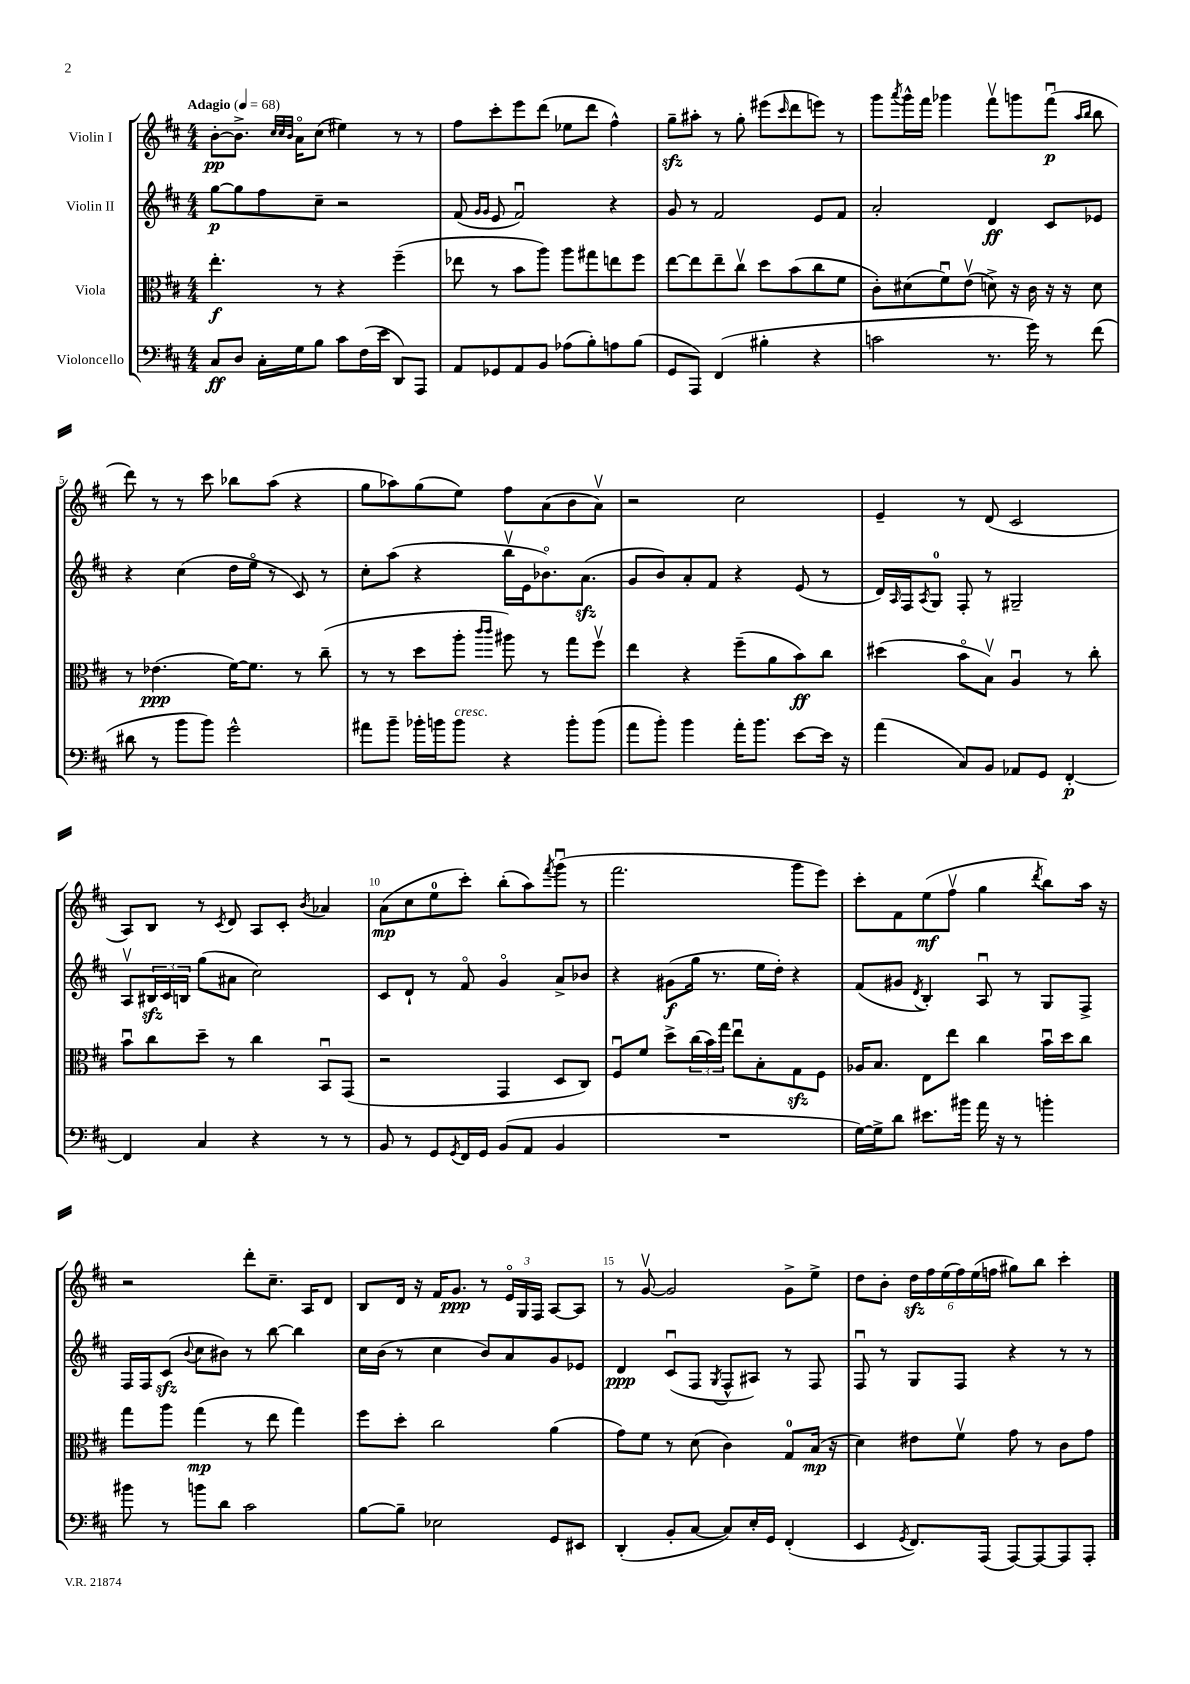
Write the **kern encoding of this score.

**kern	**dynam	**kern	**dynam	**kern	**dynam	**kern	**dynam
*part4	*part4	*part3	*part3	*part2	*part2	*part1	*part1
*staff4	*staff4	*staff3	*staff3	*staff2	*staff2	*staff1	*staff1
*I"Violoncello	*	*I"Viola	*	*I"Violin II	*	*I"Violin I	*
*clefF4	*	*clefC3	*	*clefG2	*	*clefG2	*
*k[f#c#]	*	*k[f#c#]	*	*k[f#c#]	*	*k[f#c#]	*
*M4/4	*	*M4/4	*	*M4/4	*	*M4/4	*
*MM68	*	*MM68	*	*MM68	*	*MM68	*
=1	=1	=1	=1	=1	=1	=1	=1
!	!	!	!	!	!	!LO:TX:a:B:t=Adagio	!
8C#/L	ff	4.ee'\	f	[8gg\L	p	[8b'\L	pp
8D/J	.	.	.	8gg\]	.	8.b^\J]	.
16C#'\LL	.	.	.	8ff#\	.	.	.
.	.	.	.	.	.	32qqcc#/LLL	.
.	.	.	.	.	.	32qqcc#/	.
.	.	.	.	.	.	32qqb/JJJ	.
16G\J	.	.	.	.	.	16a\KL	.
8B\J	.	8r	.	8cc#~\J	.	(8cc#\J	.
8c#\L	.	4r	.	2r	.	4ee#X\)	.
(16F#\L	.	.	.	.	.	.	.
16e\JJ	.	.	.	.	.	.	.
8DD/L)	.	(4ff#~\	.	.	.	8r	.
8AAA/J	.	.	.	.	.	8r	.
=2	=2	=2	=2	=2	=2	=2	=2
8AA/L	.	8ee-X\	.	(8f#/	.	8ff#\L	.
.	.	.	.	16qqg/LL	.	.	.
.	.	.	.	16qqg/JJ	.	.	.
8GG-X/	.	8r	.	8e/	.	8ccc#'\	.
8AA/	.	8b\L	.	2f#u/)	.	8eee\	.
8BB/J	.	8aa\J)	.	.	.	(8ddd\J	.
(8A-X\L	.	8aa\L	.	.	.	8ee-X\L	.
8B'\)	.	8gg#X\	.	.	.	8ddd\J	.
8An\	.	8een\	.	4r	.	4ff#^^\)	.
(8B\J	.	8ff#\J	.	.	.	.	.
=3	=3	=3	=3	=3	=3	=3	=3
8GG/L	.	[8ee\L	.	8g/	.	8ggzz~\L	.
8AAA/J)	.	8ee\]	.	8r	.	8aa#X'\J	.
(4FF#/	.	8ee~\	.	2f#/	.	8r	.
.	.	8cc#v\J	.	.	.	8gg'\	.
4B#X'\	.	8dd\L	.	.	.	(8eee#X\L	.
.	.	.	.	.	.	16qqccc#/	.
.	.	(8b\	.	.	.	8ddd\	.
4r	.	8cc#\	.	8e/L	.	8eeen\J)	.
.	.	8f#\J	.	8f#/J	.	8r	.
=4	=4	=4	=4	=4	=4	=4	=4
2cn\	.	8c#'\L)	.	2a'/	.	8ggg\L	.
.	.	.	.	.	.	8qaaa/	.
.	.	(8d#X\	.	.	.	16ggg^^\L	.
.	.	.	.	.	.	16fff#\JJ	.
.	.	8f#u\)	.	.	.	4ggg-X\	.
.	.	(8ev\J	.	.	.	.	.
8.r	.	8dn^\)	.	4d/	ff	8fff#v\L	.
.	.	16r	.	.	.	8gggn\	.
16g\)	.	16c#\	.	.	.	.	.
8r	.	16r	.	8c#/L	.	(8fff#u\J	p
.	.	16r	.	.	.	.	.
.	.	.	.	.	.	16qqaa/LL	.
.	.	.	.	.	.	16qqbb/JJ	.
(8f#\	.	8d\	.	8e-X/J	.	8bb\	.
!!LO:LB:g=z
=5	=5	=5	=5	=5	=5	=5	=5
8d#X\	.	8r	.	4r	.	8ddd\)	.
8r	.	(4.e-X\	ppp	.	.	8r	.
8b\L	.	.	.	(4cc#\	.	8r	.
8b\J)	.	.	.	.	.	8ccc#\	.
2g^^\	.	[16f#\KL)	.	16dd\LL	.	8bb-X\L	.
.	.	8.f#\J]	.	16ee\JJ	.	.	.
.	.	.	.	8r	.	(8aa\J	.
.	.	8r	.	8c#/)	.	4r	.
.	.	(8cc#~\	.	8r	.	.	.
=6	=6	=6	=6	=6	=6	=6	=6
8a#X\L	.	8r	.	8cc#'\L	.	8gg\L	.
8b~\J	.	8r	.	(8aa\J	.	8aa-X\)	.
16b-X'\LL	.	8dd\L	.	4r	.	(8gg\	.
16bn\J	.	.	.	.	.	.	.
!LO:TX:a:i:t=cresc.	!	!	!	!	!	!	!
8b\J	.	8aa'\J	.	.	.	8ee\J)	.
.	.	16qqccc#/LL	.	.	.	.	.
.	.	16qqccc#/JJ	.	.	.	.	.
4r	.	8aa#X\)	.	16bbv\LL	.	8ff#\L	.
.	.	.	.	16e\J	.	.	.
.	.	8r	.	8.b-X\)	.	(8a\	.
8b'\L	.	8gg\L	.	.	.	8b\	.
.	.	.	.	(8.azz\J	.	.	.
(8b\J	.	8ff#v\J	.	.	.	8av\J)	.
=7	=7	=7	=7	=7	=7	=7	=7
8a\L	.	4ee\	.	8g/L	.	2r	.
8b'\J)	.	.	.	8b/)	.	.	.
4b\	.	4r	.	8a'/	.	.	.
.	.	.	.	8f#/J	.	.	.
16a'\KL	.	(8ff#~\L	.	4r	.	2cc#\	.
8.b\J	.	.	.	.	.	.	.
.	.	8a\	.	.	.	.	.
[8e\L	.	8b\)	ff	(8e/	.	.	.
16e\Jk]	.	8cc#\J	.	8r	.	.	.
16r	.	.	.	.	.	.	.
=8	=8	=8	=8	=8	=8	=8	=8
(4a\	.	(4dd#X\	.	16d/LL)	.	4e~/	.
.	.	.	.	16qqA/	.	.	.
.	.	.	.	16F#/J	.	.	.
.	.	.	.	8qA/	.	.	.
.	.	.	.	8G/J	.	.	.
8C#/L)	.	8b\L	.	8F#'/	.	8r	.
8BB/J	.	8Bv\J)	.	8r	.	(8d/	.
8AA-X/L	.	4Au/	.	2G#X~/	.	2c#/	.
8GG/J	.	.	.	.	.	.	.
[4FF#'/	p	8r	.	.	.	.	.
.	.	8cc#'\	.	.	.	.	.
!!LO:LB:g=z
=9	=9	=9	=9	=9	=9	=9	=9
4FF#/]	.	8bu\L	.	8Av/L	.	8A/L)	.
.	.	8cc#\	.	24B#Xzz/L	.	8B/J	.
.	.	.	.	24c#/	.	.	.
.	.	.	.	24Bn/JJ	.	.	.
4C#/	.	8dd~\J	.	(8gg\L	.	8r	.
.	.	.	.	.	.	8qc#/	.
.	.	8r	.	8a#X\J	.	8d/	.
4r	.	4cc#\	.	2cc#\)	.	8A/L	.
.	.	.	.	.	.	8c#'/J	.
.	.	.	.	.	.	8qb/	.
8r	.	8BBu/L	.	.	.	4a-X/	.
8r	.	(8GG/J	.	.	.	.	.
=10	=10	=10	=10	=10	=10	=10	=10
8BB/	.	2r	.	8c#/L	.	(8a\L	mp
8r	.	.	.	8d`/J	.	8cc#\	.
8GG/L	.	.	.	8r	.	8ee\	.
8qGG/	.	.	.	.	.	.	.
16FF#/L	.	.	.	8f#/	.	8ccc#'\J)	.
16GG/JJ	.	.	.	.	.	.	.
(8BB/L	.	4GG/	.	4g/	.	(8bb'\L	.
8AA/J	.	.	.	.	.	8aa\)	.
.	.	.	.	.	.	8qfff#/	.
4BB/	.	8D/L	.	8a^/L	.	(8gggu\J	.
.	.	8C#/J)	.	8b-X/J	.	8r	.
=11	=11	=11	=11	=11	=11	=11	=11
1r	.	8F#u/L	.	4r	.	2.fff#\	.
.	.	8f#/J	.	.	.	.	.
.	.	8dd^\L	.	(8g#X\L	f	.	.
.	.	(24cc#\L	.	16gg\Jk	.	.	.
.	.	24b\)	.	.	.	.	.
.	.	.	.	8.r	.	.	.
.	.	24gg\JJ	.	.	.	.	.
.	.	8eeu\L	.	.	.	.	.
.	.	8B'\	.	16ee\LL	.	.	.
.	.	.	.	16dd'\JJ)	.	.	.
.	.	8Gzz\	.	4r	.	8ggg\L	.
.	.	8F#\J	.	.	.	8eee\J)	.
=12	=12	=12	=12	=12	=12	=12	=12
[16G\LL)	.	16A-X/KL	.	(8f#/L	.	8ccc#'\L	.
16G^\J]	.	8.B/J	.	.	.	.	.
8d\J	.	.	.	8g#X/J	.	8f#\	.
.	.	.	.	8qd/	.	.	.
8.e#X\L	.	8E\L	.	4B'/)	.	(8ee\	mf
.	.	8ee\J	.	.	.	8ff#v\J	.
16b#X\Jk	.	.	.	.	.	.	.
16a\	.	4cc#\	.	8Au/	.	4gg\	.
16r	.	.	.	.	.	.	.
8r	.	.	.	8r	.	.	.
.	.	.	.	.	.	8qddd/	.
4bn'\	.	16bu\LL	.	8G/L	.	8bb\L)	.
.	.	16dd\J	.	.	.	.	.
.	.	8cc#\J	.	8F#^/J	.	16aa\Jk	.
.	.	.	.	.	.	16r	.
!!LO:LB:g=z
=13	=13	=13	=13	=13	=13	=13	=13
8b#X\	.	8gg\L	.	16F#/LL	.	2r	.
.	.	.	.	16F#/J	.	.	.
8r	.	8aa\J	.	(8c#zz/J	.	.	.
.	.	.	.	8qqb/	.	.	.
8bn\L	.	(4gg\	mp	8cc#\L	.	.	.
8d\J	.	.	.	8b#X\J)	.	.	.
2c#\	.	8r	.	8r	.	8ddd'\L	.
.	.	8ee\	.	[8bb\	.	8.cc#~\J	.
.	.	4gg\)	.	4bb\]	.	.	.
.	.	.	.	.	.	16A/KL	.
.	.	.	.	.	.	8d/J	.
=14	=14	=14	=14	=14	=14	=14	=14
[8B\L	.	8ff#\L	.	16cc#\LL	.	8B/L	.
.	.	.	.	(16b\JJ	.	.	.
8B~\J]	.	8dd'\J	.	8r	.	16d/Jk	.
.	.	.	.	.	.	16r	.
2E-X\	.	2cc#\	.	4cc#\	.	16f#/KL	.
.	.	.	.	.	.	8.g/J	ppp
.	.	.	.	8b/L)	.	8r	.
.	.	.	.	8a/	.	24e/LL	.
.	.	.	.	.	.	24G/	.
.	.	.	.	.	.	24F#/JJ	.
8GG/L	.	(4a\	.	8g/	.	[8A/L	.
8EE#X/J	.	.	.	8e-X/J	.	8A/J]	.
=15	=15	=15	=15	=15	=15	=15	=15
(4DD'/	.	8g\L)	.	4d/	ppp	8r	.
.	.	8f#\J	.	.	.	[8gv/	.
8BB'/L	.	8r	.	(8c#u/L	.	2g/]	.
[8C#/J	.	(8d\	.	8F#/J	.	.	.
.	.	.	.	8qG/	.	.	.
8C#/L])	.	4c#\)	.	8F#^^/L	.	.	.
16E'/L	.	.	.	8A#X/J)	.	.	.
16GG/JJ	.	.	.	.	.	.	.
(4FF#'/	.	8G/L	.	8r	.	8g^\L	.
.	.	(16B/Jk	mp	8F#/	.	8ee^\J	.
.	.	16r	.	.	.	.	.
=16	=16	=16	=16	=16	=16	=16	=16
4EE/	.	4d\)	.	8F#u/	.	8dd\L	.
.	.	.	.	8r	.	8b'\J	.
8qGG/	.	.	.	.	.	.	.
8.FF#/L)	.	8e#X\L	.	8G/L	.	24ddzz\LL	.
.	.	.	.	.	.	24ff#\	.
.	.	.	.	.	.	(24ee\	.
.	.	8f#v\J	.	8F#/J	.	24ff#\)	.
.	.	.	.	.	.	(24ee\	.
(16AAA/Jk	.	.	.	.	.	.	.
.	.	.	.	.	.	24ffn\JJ	.
[8AAA/L)	.	8g\	.	4r	.	8gg#X\L)	.
8AAA/_	.	8r	.	.	.	8bb\J	.
8AAA/]	.	8c#\L	.	8r	.	4ccc#'\	.
8AAA'/J	.	8g\J	.	8r	.	.	.
==	==	==	==	==	==	==	==
*-	*-	*-	*-	*-	*-	*-	*-
